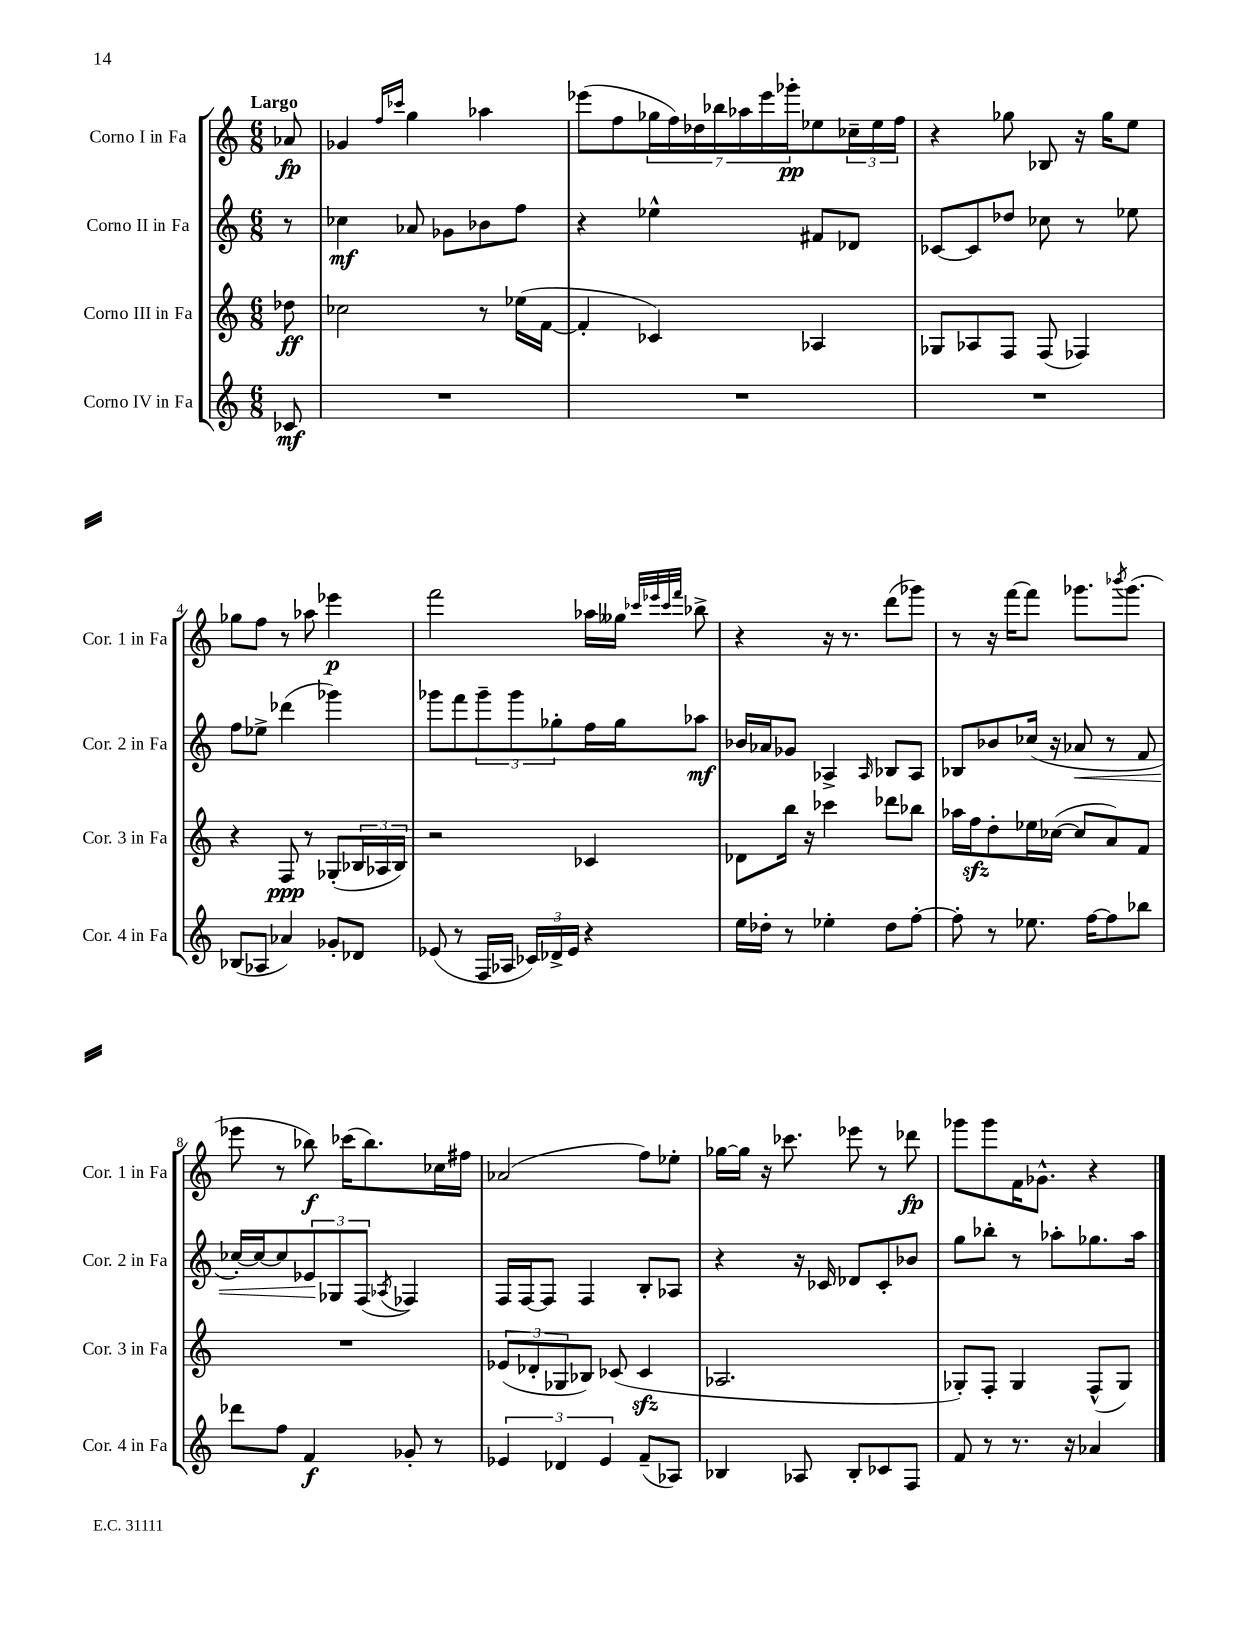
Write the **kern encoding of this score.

**kern	**kern	**kern	**kern
*staff4	*staff3	*staff2	*staff1
*clefG2	*clefG2	*clefG2	*clefG2
*k[]	*k[]	*k[]	*k[]
*M6/8	*M6/8	*M6/8	*M6/8
8c-	8dd-	8r	8a-
=	=	=	=
2.r	2cc-	4cc-	4g-
.	.	.	16qqff
.	.	.	16qqccc-
.	.	8a-	4gg
.	.	8g-	.
.	8r	8b-	4aa-
.	(16ee-	8ff	.
.	[16f	.	.
=	=	=	=
2.r	4f']	4r	(8eee-
.	.	.	8ff
.	4c-)	4ee-^^	28gg-
.	.	.	28ff)
.	.	.	28dd-
.	.	.	28bb-
.	.	.	28aa-
.	.	.	28eee-
.	.	.	28ggg-'
.	4A-	8f#	8ee-
.	.	8d-	24cc-~
.	.	.	24ee-
.	.	.	24ff
=	=	=	=
2.r	8G-	[8c-	4r
.	8A-	8c-]	.
.	8F	8dd-	8gg-
.	(8F	8cc-	8B-
.	4F-)	8r	16r
.	.	.	16gg-
.	.	8ee-	8ee
=	=	=	=
(8B-	4r	8ff	8gg-
8A-	.	8ee-^	8ff
4a-)	8F	(4ddd-	8r
.	8r	.	8aa-
8g-'	(8G-'	4ggg-)	4eee-
8d-	24B-	.	.
.	24A-	.	.
.	24B-)	.	.
=	=	=	=
(8e-	2r	8ggg-	2fff
8r	.	8fff	.
16F	.	12ggg-~	.
16A-	.	.	.
.	.	12ggg-	.
24c-)	.	.	.
24d-^	.	12gg-'	.
24e-	.	.	.
4r	4c-	16ff	16aa-
.	.	16gg-	16gg--
.	.	.	32qqccc-
.	.	.	32qqeee-
.	.	.	32qqccc-
.	.	.	32qqfff
.	.	8aa-	8bb-^
=	=	=	=
16ee	8d-	16b-	4r
16dd-'	.	16a-	.
8r	16bb	8g-	.
.	16r	.	.
4ee-'	4ccc-	4A-^	16r
.	.	.	8.r
.	.	16qqA-	.
8dd-	8ddd-	8B-	(8ddd
[8ff'	8bb-	8A-	8ggg-)
=	=	=	=
8ff']	16aa-	8B-	8r
.	16ff	.	.
8r	8dd'	8b-	16r
.	.	.	[16fff
8.ee-	16ee-	(16cc-	8fff]
.	([16cc-	16r	.
.	8cc-]	8a-	8.ggg-
[16ff	.	.	.
8ff]	8a)	8r	.
.	.	.	8qbbb-
.	.	.	(8.ggg-
8bb-	8f	8f	.
=	=	=	=
8ddd-	2.r	[16cc-')	8eee-
.	.	16cc-_	.
8ff	.	8cc-]	8r
4f	.	12e-	8bb-)
.	.	12G-	.
.	.	.	(16ccc-
.	.	(12F	.
.	.	.	8.bb-)
.	.	8qA-	.
8g-'	.	4F-)	.
8r	.	.	16cc-
.	.	.	16ff#
=	=	=	=
6e-	(12e-	16F	(2a-
.	.	[16F	.
.	12d-'	.	.
.	.	8F]	.
6d-	12G-	.	.
.	8B-)	4F	.
6e-	.	.	.
.	(8c-	.	.
(8f~	4c-	8B'	8ff)
8A-)	.	8A-	8ee-'
=	=	=	=
4B-	2.A-	4r	[16gg-
.	.	.	16gg-]
.	.	.	16r
.	.	.	8.ccc-
8A-	.	16r	.
.	.	16c-	.
8B-'	.	8d-	8eee-
8c-	.	8c-'	8r
8F	.	8b-	8ddd-
=	=	=	=
8f	8G-')	8gg	8ggg-
8r	8F'	8bb-'	8ggg-
8.r	4G-	8r	16f
.	.	.	8.g-^^
.	.	8aa-'	.
16r	.	.	.
4a-	(8F^^	8.gg-	4r
.	8G-)	.	.
.	.	16aa-	.
==	==	==	==
*-	*-	*-	*-
